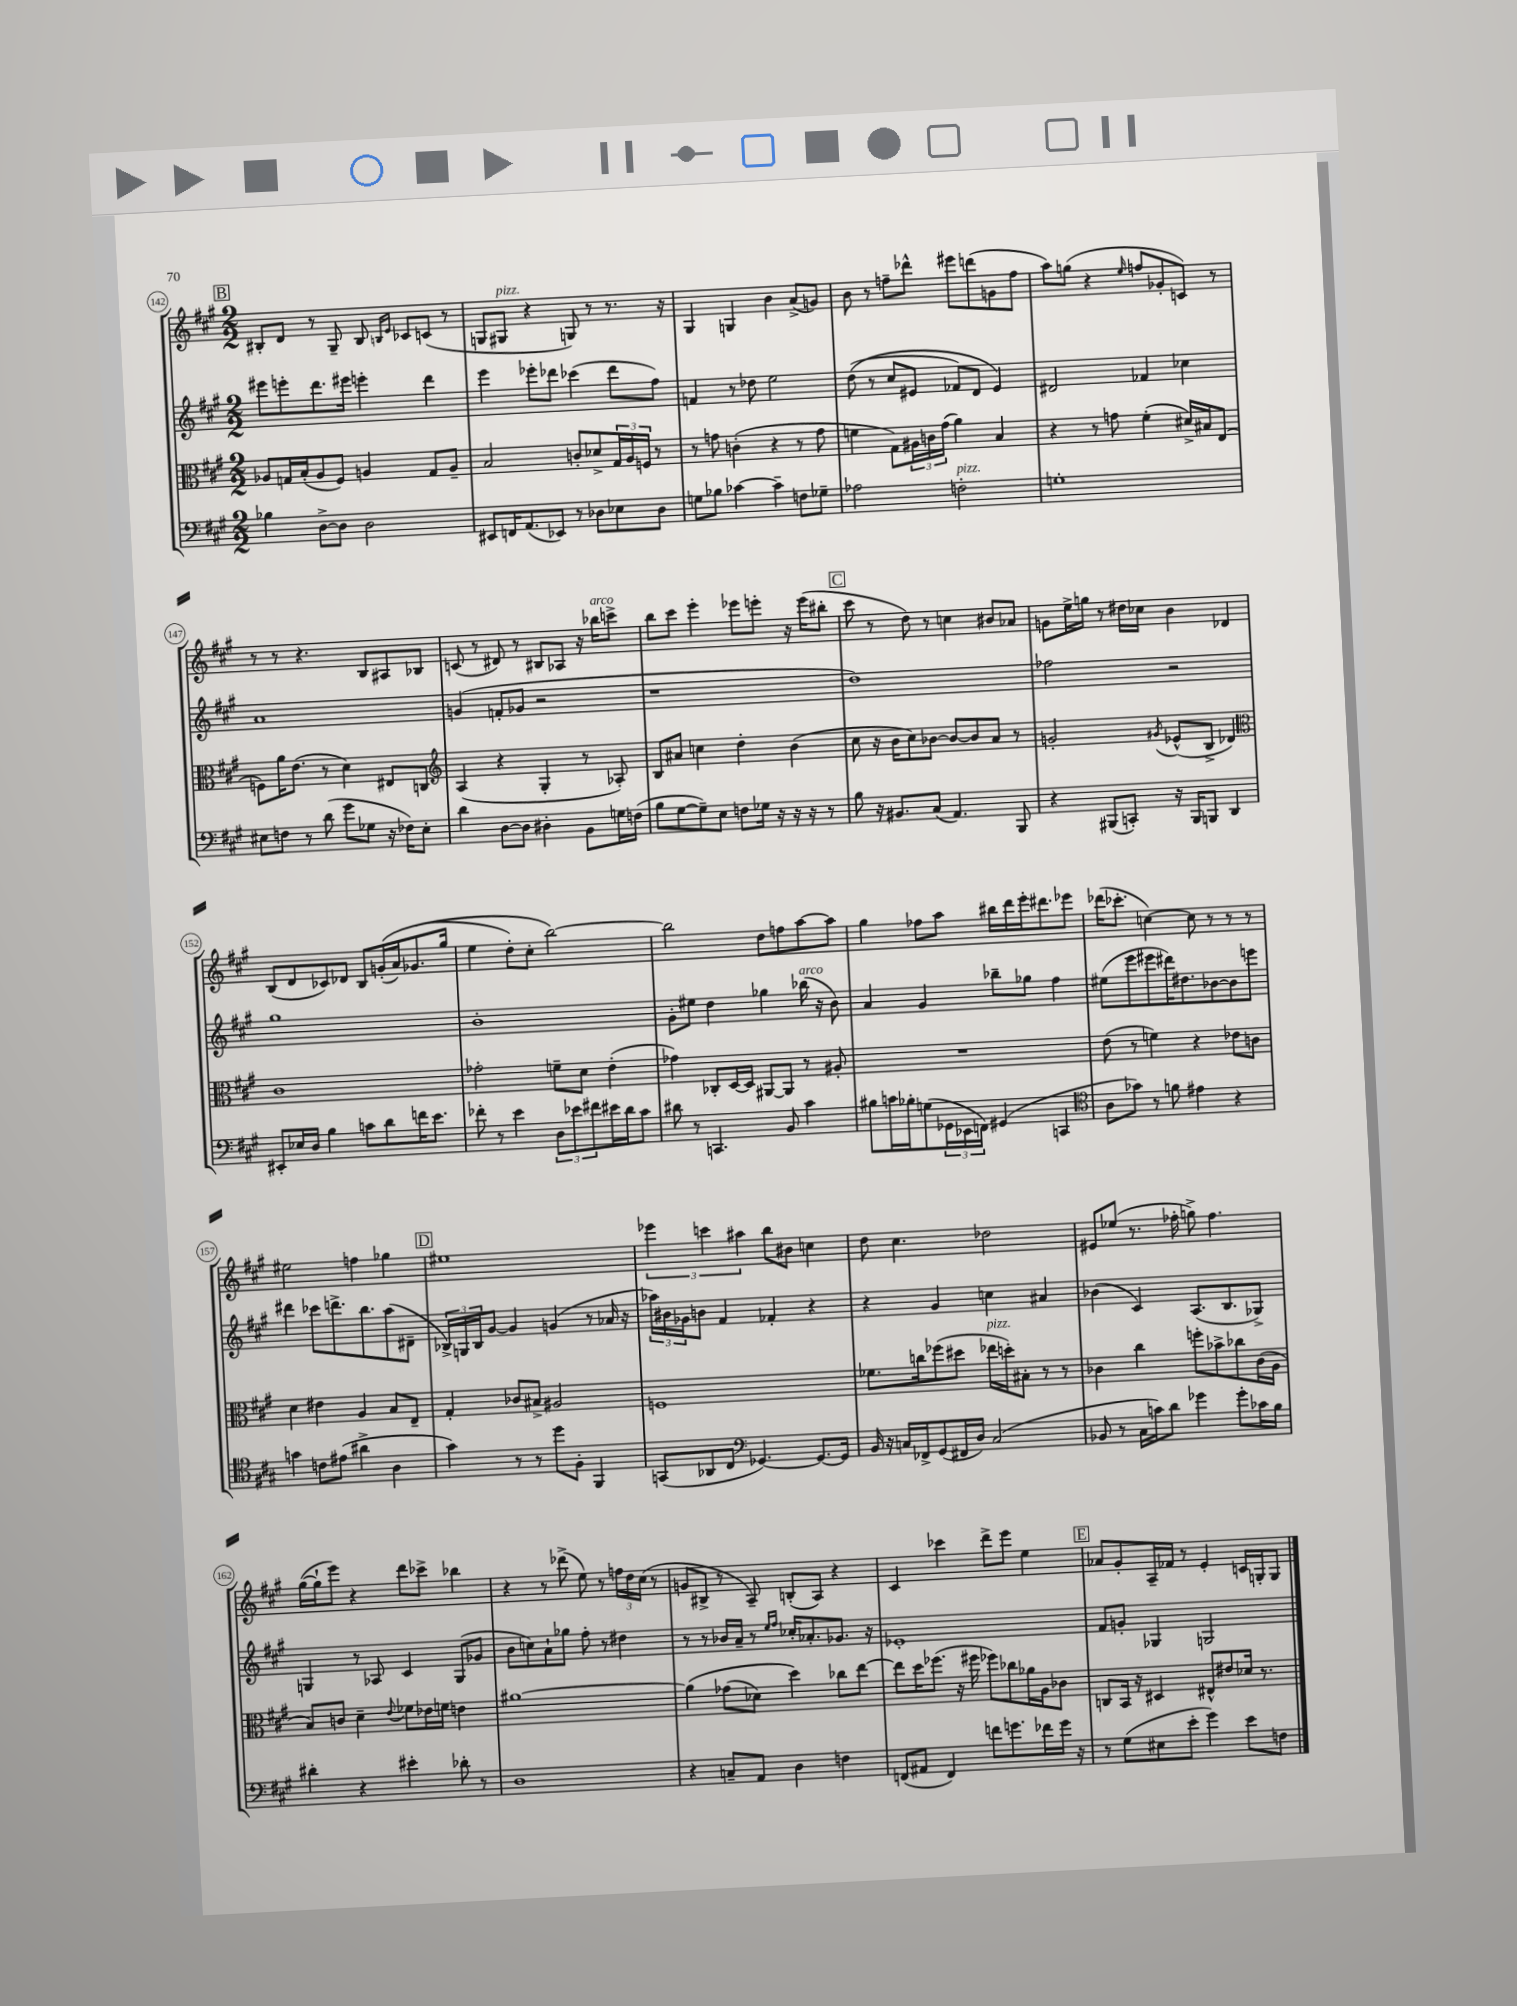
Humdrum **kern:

**kern	**kern	**kern	**kern
*staff4	*staff3	*staff2	*staff1
*clefF4	*clefC3	*clefG2	*clefG2
*k[f#c#g#]	*k[f#c#g#]	*k[f#c#g#]	*k[f#c#g#]
*M2/2	*M2/2	*M2/2	*M2/2
4B-	8A-	8eee#	8B#'
.	16G	8eee'	8d
.	(16B'	.	.
[8D^	8A-	8.ddd	8r
8D]	8F#)	.	8G#~
.	.	16eee#	.
2D	4A	4eee'	8B#
.	.	.	16qqB
.	.	.	16qqe
.	.	.	8c-
.	8G	4ddd	(8c
.	8A~	.	8r
=	=	=	=
8EE#	2B	4eee	8G
16FF	.	.	8G#
(8.AA	.	.	.
.	.	8eee-'	4r
8EE-)	.	8ddd-	.
8r	8c'	(4ccc-	8G)
8D-	8d-^	.	8r
8E-	24G#	8ddd-	8.r
.	24A	.	.
.	24F	.	.
8D-	8r	8ff#)	.
.	.	.	16r
=	=	=	=
8G	8r	4f	4G#
8B-	8g	.	.
[4c-	(4c'	8r	4G
.	.	8dd-	.
4c-~]	4r	2ee	4b
8F	8r	.	(8a^
8G-~	8g	.	8g)
=	=	=	=
2A-	4f	&((8dd	8b
.	.	8r	8r
.	8G#)	8cc#	8ff~
.	24A#	8e#	8ddd-^^
.	24c	.	.
.	(24g#	.	.
2F'	4a)	8f-)	8eee#
.	.	8d	(8ddd
.	4B	4e#&)	8g
.	.	.	8ff
=	=	=	=
1G'	4r	2d#	8aa)
.	.	.	(8gg
.	8r	.	4r
.	8g	.	.
.	.	.	16qqee
.	(4f#'	4f-	8ff
.	.	.	8g-'
.	16d#^)	4cc-	8c)
.	16B#	.	.
.	(8E	.	8r
=	=	=	=
8E#	8F)	1a	8r
8F	16a	.	8r
.	(8.e	.	.
8r	.	.	4.r
(8d	8r	.	.
8g#	4d)	.	.
8G-	.	.	8B
16r	8E#	.	8A#
16F-)	.	.	.
8E#'	8C	.	8B-
=	=	=	=
*	*clefG2	*	*
4d	(4A	(4g	(8c
.	.	.	8r
[8D	4r	8f'	8d#)
8D]	.	8g-	8r
4D#'	4G#'	2r	8B#
.	.	.	8A-
8BB	8r	.	16r
.	.	.	16bb-
16G	8A-')	.	8ccc^
(16F	.	.	.
=	=	=	=
8B	8B	1r	8bb
[8G#	8a#	.	8ccc#
8G#~])	4cc	.	4eee'
8E	.	.	.
8F	4dd'	.	8eee-
16G-	.	.	8eee'
16r	.	.	.
16r	(4b	.	16r
16r	.	.	(16eee
8r	.	.	8bb#'
=	=	=	=
8B	8cc#	1dd)	8ccc#
16r	16r	.	8r
8.BB#	16b	.	.
.	8cc#)	.	8dd)
(8C#	[8b-	.	8r
4.AA)	8b-_	.	4cc
.	8b-]	.	.
.	8a	.	8b#
8BBB	8r	.	8a-
=	=	=	=
4r	2g'	2ff-	8g
.	.	.	16ee^
.	.	.	16gg
(8BBB#	.	.	8r
8CC')	.	.	16dd#
.	.	.	16cc-
.	8qg#	.	.
16r	(8e-^^	2r	4b
16BBB#	.	.	.
8BBB	8B^	.	.
4DD	4d-)	.	4d-
=	=	=	=
*	*clefC3	*	*
8EE#'	1c#	1gg#	(8B
16E-	.	.	8d
16D	.	.	.
4B	.	.	8c-)
.	.	.	8d-
8c	.	.	8B
8d	.	.	&((16g'
.	.	.	16a)
16f	.	.	(8.g-
8.e	.	.	.
.	.	.	16gg#
=	=	=	=
8f-'	2g-'	1b'	4ee
8r	.	.	.
4e	.	.	8dd')
.	.	.	8cc#'
12D	8f~	.	[2bb&)
12e-	.	.	.
.	8d	.	.
12f#	.	.	.
16e#	(4e'	.	.
16d	.	.	.
8c#	.	.	.
=	=	=	=
8d#	4g-)	8g#'	2bb]
8r	.	8ee#	.
4.CC	8C-'	4dd	.
.	[16D	.	.
.	16D]	.	.
.	[8AA#	4gg-	8dd
8BB	8AA#]	.	8ff
4c#	8r	(16bb-	[8aa
.	.	16r	.
.	8A#'	8b)	8aa]
=	=	=	=
8B#	1r	4a	4gg#
16c	.	.	.
16B-'	.	.	.
(8G	.	4g#	8ff-
24GG-	.	.	8aa
24EE-	.	.	.
24FF)	.	.	.
(4GG#	.	8bb-~	16bb#
.	.	.	16ddd
.	.	8gg-	16eee'
.	.	.	8.ddd#
4CC	.	4ff#	.
.	.	.	8eee-
=	=	=	=
*clefC4	*	*	*
8A	(8e	(8ee#	(16ddd-
.	.	.	8.ccc-'
8g-)	8r	8eee	.
8r	4f)	8eee#	[4cc)
8f	.	16ddd#)	.
.	.	8.dd#	.
4e#	4r	.	8cc]
.	.	[8b-	8r
4r	8e-	8b-]	8r
.	8c	8eee	8r
=	=	=	=
4g	4d	4ddd#	2ee#
8c	4e#	8ccc-	.
(8e#	.	8.ddd^	.
4a#^	4A	.	4ff
.	.	8.bb	.
4A	8B	(8aa	4gg-
.	8E~	8d#~	.
=	=	=	=
4g#)	4G#'	24B-^)	1ee#
.	.	24G	.
.	.	24B-	.
.	.	[8g#	.
8r	8c-	4g#]	.
8r	8B#^	.	.
8dd	2A#	(4g	.
8F#'	.	.	.
4FF#	.	8r	.
.	.	16a-	.
.	.	16r	.
=	=	=	=
(8GG	1F	24aa-)	6eee-
.	.	24b#	.
.	.	24g-	.
8AA-	.	8b	.
.	.	.	6ccc
8C#	.	4f#	.
.	.	.	6aa#
*clefF4	*	*	*
[4.GG-)	.	.	.
.	.	4f-'	8bb
.	.	.	8b#
8.GG-_	.	4r	4cc
16GG-]	.	.	.
=	=	=	=
16BB	8.f-	4r	8dd
16r	.	.	.
16C	.	.	4.cc#
16FF-^	16cc	.	.
(8GG#	(8ff-	4g#	.
16FF#	8dd#	.	.
16D)	.	.	.
(2C	16ee-	4cc	2dd-
.	16dd')	.	.
.	8B#'	.	.
.	8r	4a#	.
.	8r	.	.
=	=	=	=
8BB-	4c-	(4b-	8e#
8r	.	.	(8ee-
16C#	4cc#	4c#)	8.r
16c)	.	.	.
8d	.	.	.
.	.	.	16ff-'
4g-	8ff'	(8.A	8gg^)
.	8b-^	.	4.ff-
.	.	8.B	.
8g-'	8cc-	.	.
16c-	(16c-	8G-^)	.
16B	16A	.	.
=	=	=	=
4d#'	8B)	4G	([16gg#
.	.	.	16gg#`]
.	8c	.	8eee)
4r	4d~	8r	4r
.	.	8A-	.
.	8qqe	.	.
4e#'	8f-	4c#	8ddd
.	16e-	.	8ccc-^
.	16f	.	.
8d-'	4e	(8G	4bb-
8r	.	8g-	.
=	=	=	=
1D	[1a#	8b	4r
.	.	8cc)	.
.	.	8a`	8r
.	.	8gg-	(8ddd-^
.	.	8ff#'	8ee)
.	.	8r	8r
.	.	4dd#	24ff
.	.	.	24dd
.	.	.	(24cc#
.	.	.	8r
=	=	=	=
4r	&(4a#]	8r	8g
.	.	8r	8B#^
8C~	(8g-	16b-	8r
.	.	16a~	.
8AA	8d-)	8r	8A~)
.	.	16qqee	.
.	.	16qqff#	.
4D	4dd&)	16cc-'	(8B'
.	.	8.a-'	.
.	.	.	8A)
4F	8cc-	8.g-	4r
.	[8ee	.	.
.	.	16r	.
=	=	=	=
(8FF	8ee]	1e-'	4c#
8AA#	16dd	.	.
.	(8.ff-	.	.
4FF)	.	.	4ccc-
.	16r	.	.
.	16ff#	.	.
8f	8ff-)	.	8ddd^
8.g	8cc-	.	8eee
.	16a-	.	4ee
16f-	16A	.	.
16g	8c-	.	.
16r	.	.	.
=	=	=	=
8r	8C	8f#	8a-
(8G#	16BB	8g'	8g#'
.	16r	.	.
8E#	4D#	4G-	16A~
.	.	.	16f-
8e'	.	.	8r
4g#)	8E#^^	2G	4e'
.	8e#	.	.
8e	16d-	.	16c
.	8.r	.	16G'
8F	.	.	8G
==	==	==	==
*-	*-	*-	*-
